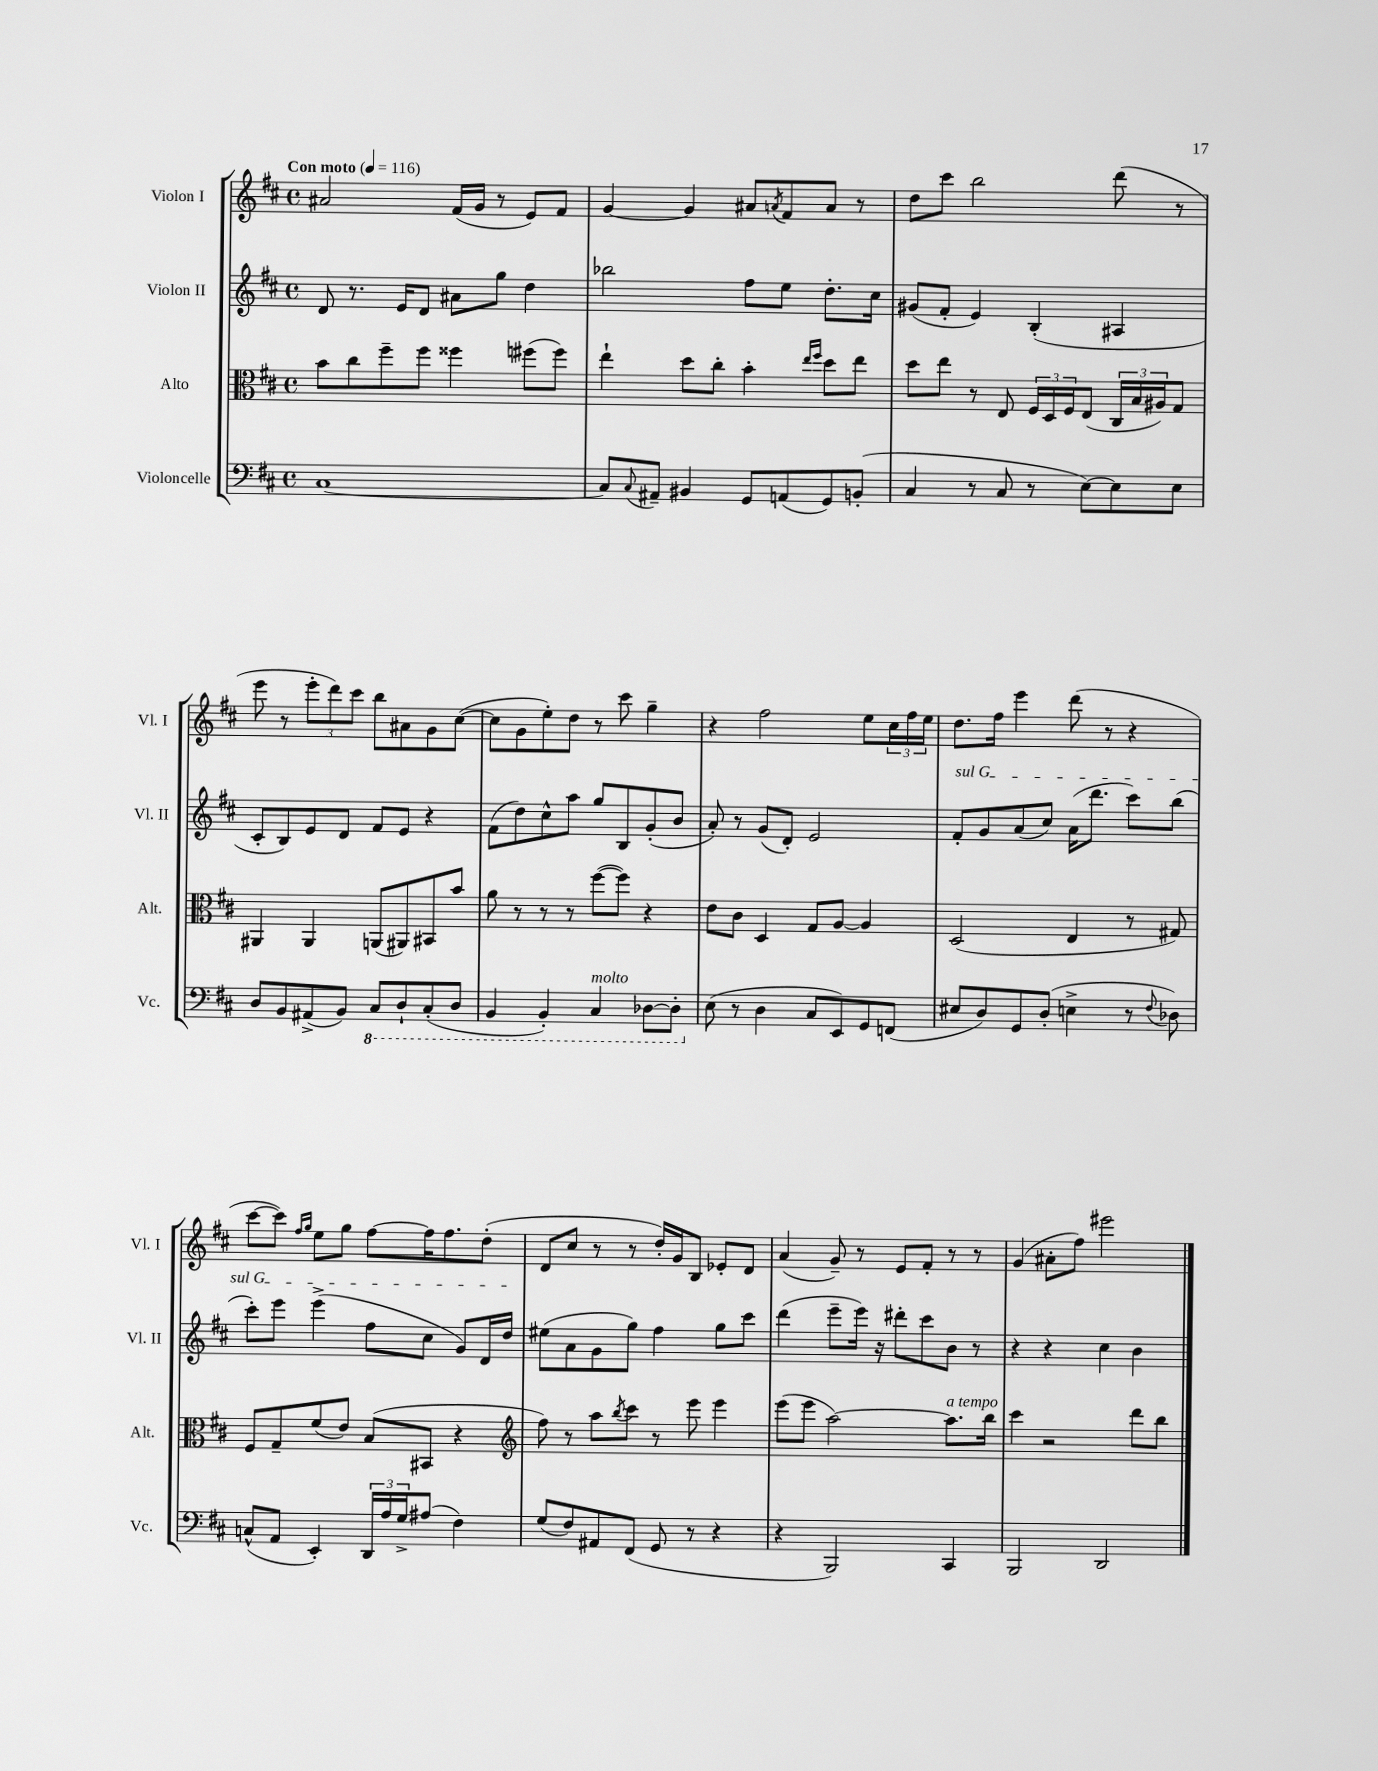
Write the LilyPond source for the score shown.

<<
\new StaffGroup <<
\new Staff = "s0" \with { instrumentName = "Violon I" shortInstrumentName = "Vl. I" } {
    \clef treble \key d \major \defaultTimeSignature \time 4/4 \tempo "Con moto" 4 = 116
    ais'2 fis'16( g'16 r8 e'8) fis'8 |
    g'4~ g'4 ais'8 \acciaccatura { a'8 } fis'8 a'8 r8 |
    d''8 cis'''8 b''2 d'''8( r8 |
    e'''8 r8 \tuplet 3/2 { e'''8-. d'''8) cis'''8 } b''8 ais'8 g'8 cis''8~( |
    cis''8 g'8 e''8-.) d''8 r8 cis'''8 g''4-- |
    r4 fis''2 e''8 \tuplet 3/2 { cis''16 fis''16 e''16 } |
    d''8. fis''16 e'''4 d'''8( r8 r4 |
    cis'''8~ cis'''8) \grace { fis''16 g''16 } e''8 g''8 fis''8~ fis''16 fis''8. d''8-.( |
    d'8 cis''8 r8 r8 d''16-.) g'16 b8 ees'8-. d'8 |
    a'4( g'8--) r8 e'8 fis'8-. r8 r8 |
    g'4( ais'8-. fis''8) eis'''2 \bar "|." |
}
\new Staff = "s1" \with { instrumentName = "Violon II" shortInstrumentName = "Vl. II" } {
    \clef treble \key d \major \defaultTimeSignature \time 4/4
    d'8 r8. e'16 d'8 ais'8 g''8 d''4 |
    bes''2 fis''8 e''8 d''8.-. cis''16 |
    gis'8( fis'8-. e'4) b4-.( ais4 |
    cis'8-. b8) e'8 d'8 fis'8 e'8 r4 |
    fis'8( d''8) cis''8-^ a''8 g''8 b8 g'8-.( b'8 |
    a'8-.) r8 g'8( d'8-.) e'2 |
    \once \override TextSpanner.bound-details.left.text = \markup { \italic "sul G" } fis'8-.\startTextSpan g'8 a'8( cis''8) a'16( d'''8. cis'''8) b''8( |
    cis'''8-.) e'''8 e'''4->( fis''8 cis''8 g'8) d'16 d''16\stopTextSpan |
    eis''8( a'8 g'8 g''8) fis''4 g''8 cis'''8 |
    d'''4( e'''8-- e'''16) r16 dis'''8-. cis'''8 b'8 r8 |
    r4 r4 cis''4 b'4 \bar "|." |
}
\new Staff = "s2" \with { instrumentName = "Alto" shortInstrumentName = "Alt." } {
    \clef alto \key d \major \defaultTimeSignature \time 4/4
    b'8 cis''8 fis''8-- fis''8 fisis''4 fis''8( fis''8) |
    e''4-! d''8 cis''8-. b'4-. \grace { e''16 fis''16 } d''8 e''8 |
    d''8 e''8 r8 e8 \tuplet 3/2 { fis16 d16 fis16 } e8( \tuplet 3/2 { cis16 b16 ais16) } g8 |
    ais,4 ais,4 a,8( ais,8) bis,8 b'8 |
    a'8 r8 r8 r8 fis''8~( fis''8) r4 |
    e'8 cis'8 d4 g8 a8~ a4 |
    d2( e4 r8 gis8) |
    fis8 g8-- fis'8( e'8) b8( bis,8 r4 |
    \clef treble fis''8) r8 a''8 \acciaccatura { b''8 } cis'''8 r8 e'''8 e'''4 |
    e'''8( e'''8 a''2~) a''8.^\markup { \italic "a tempo" } b''16 |
    cis'''4 r2 d'''8 b''8 \bar "|." |
}
\new Staff = "s3" \with { instrumentName = "Violoncelle" shortInstrumentName = "Vc." } {
    \clef bass \key d \major \defaultTimeSignature \time 4/4
    cis1~ |
    cis8 \appoggiatura { cis8 } ais,8-- bis,4 g,8 a,8( g,8) b,8-.( |
    cis4 r8 cis8 r8 e8~) e8 e8 |
    d8 b,8 ais,8->( b,8) \ottava #-1 cis,8 d,8-! cis,8-.( d,8 |
    b,,4 b,,4-.) cis,4^\markup { \italic "molto" } des,8~ des,8-. \ottava #0 |
    e8( r8 d4 cis8 e,8) g,8 f,8( |
    eis8 d8) g,8 d8-.( e4-> r8 \appoggiatura { fis8 } des8) |
    c8-^( a,8 e,4-.) \tuplet 3/2 { d,16 a16 g16-> } ais8( fis4) |
    g8( fis8) ais,8 fis,8( g,8 r8 r4 |
    r4 b,,2) cis,4 |
    b,,2 d,2 \bar "|." |
}
>>
>>
\layout { \context { \Score \remove "Bar_number_engraver" } }
